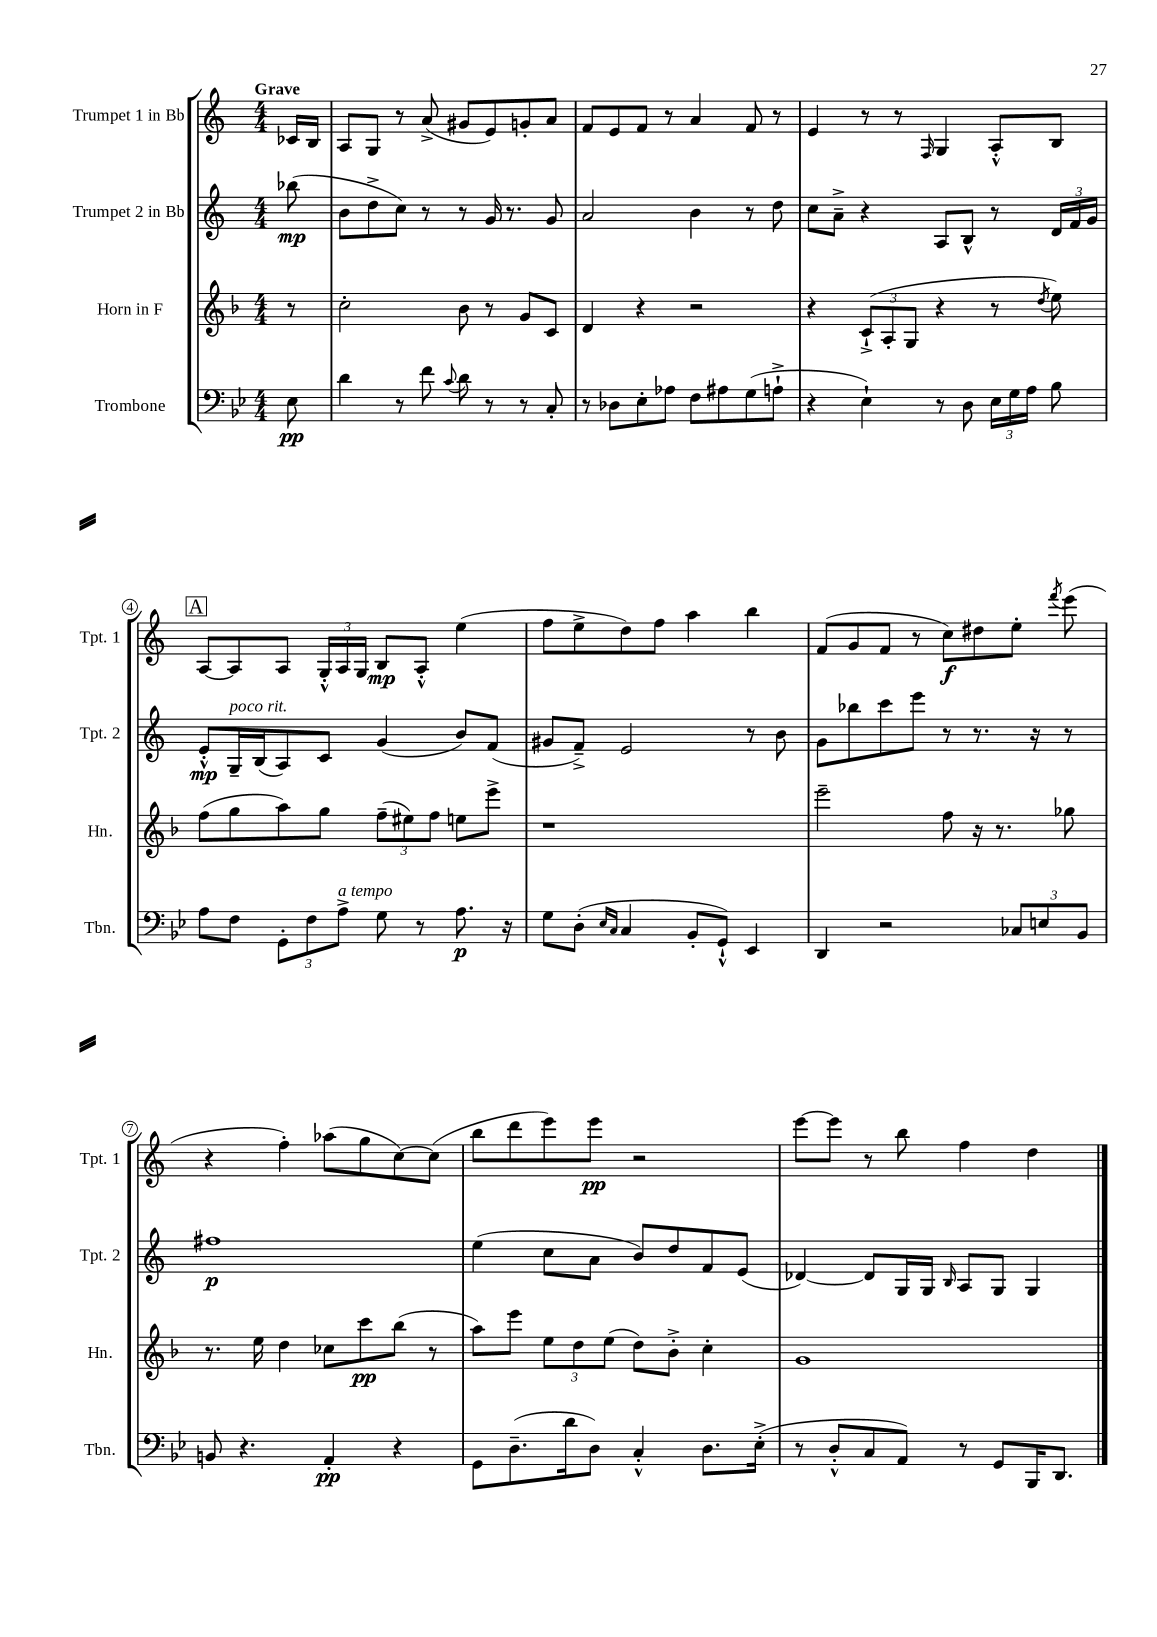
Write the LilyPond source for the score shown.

<<
\new StaffGroup <<
\new Staff = "s0" \with { instrumentName = "Trumpet 1 in Bb" shortInstrumentName = "Tpt. 1" } {
    \clef treble \key c \major \numericTimeSignature \time 4/4 \partial 8 \tempo "Grave"
    \autoBeamOff ces'16[ b16] |
    a8[ g8] r8 a'8->( gis'8[ e'8) g'8-. a'8] |
    f'8[ e'8 f'8] r8 a'4 f'8 r8 |
    e'4 r8 r8 \grace { f16 } g4 a8[-.-^ b8] |
    \mark \markup { \box "A" } a8[~ a8 a8] \tuplet 3/2 { g16[-.-^ a16 g16] } b8[\mp a8]-.-^ e''4( |
    f''8[ e''8-> d''8) f''8] a''4 b''4 |
    f'8[( g'8 f'8] r8 c''8[\f) dis''8 e''8]-. \acciaccatura { f'''8 } e'''8( |
    r4 f''4-.) aes''8[( g''8 c''8~) c''8]( |
    b''8[ d'''8 e'''8) e'''8]\pp r2 |
    e'''8[~ e'''8] r8 b''8 f''4 d''4 \bar "|." |
}
\new Staff = "s1" \with { instrumentName = "Trumpet 2 in Bb" shortInstrumentName = "Tpt. 2" } {
    \clef treble \key c \major \numericTimeSignature \time 4/4 \partial 8
    \autoBeamOff bes''8\mp( |
    b'8[ d''8-> c''8]) r8 r8 g'16 r8. g'8 |
    a'2 b'4 r8 d''8 |
    c''8[ a'8]---> r4 a8[ b8]-^ r8 \tuplet 3/2 { d'16[ f'16 g'16] } |
    \mark \markup { \box "A" } e'8[-.-^\mp g16--^\markup { \italic "poco rit." } b16( a8) c'8] g'4( b'8[) f'8]( |
    gis'8[ f'8]--->) e'2 r8 b'8 |
    g'8[ bes''8 c'''8 e'''8] r8 r8. r16 r8 |
    fis''1\p |
    e''4( c''8[ a'8] b'8[) d''8 f'8 e'8]( |
    des'4~) des'8[ g16 g16] \grace { b16 } a8[ g8] g4 \bar "|." |
}
\new Staff = "s2" \with { instrumentName = "Horn in F" shortInstrumentName = "Hn." } {
    \clef treble \key f \major \numericTimeSignature \time 4/4 \partial 8
    \autoBeamOff r8 |
    c''2-. bes'8 r8 g'8[ c'8] |
    d'4 r4 r2 |
    r4 \tuplet 3/2 { c'8[-!->( a8-. g8] } r4 r8 \acciaccatura { d''8 } e''8) |
    \mark \markup { \box "A" } f''8[( g''8 a''8) g''8] \tuplet 3/2 { f''8[--( eis''8) f''8] } e''8[ e'''8]-> |
    r1 |
    e'''2-- f''8 r16 r8. ges''8 |
    r8. e''16 d''4 ces''8[ c'''8\pp bes''8]( r8 |
    a''8[) e'''8] \tuplet 3/2 { e''8[ d''8 e''8]( } d''8[) bes'8]-.-> c''4-. |
    g'1 \bar "|." |
}
\new Staff = "s3" \with { instrumentName = "Trombone" shortInstrumentName = "Tbn." } {
    \clef bass \key bes \major \numericTimeSignature \time 4/4 \partial 8
    \autoBeamOff ees8\pp |
    d'4 r8 f'8 \appoggiatura { c'8 } d'8 r8 r8 c8-. |
    r8 des8[ ees8-. aes8] f8[ ais8 g8( a8]-!-> |
    r4 ees4-!) r8 d8 \tuplet 3/2 { ees16[ g16 a16] } bes8 |
    \mark \markup { \box "A" } a8[ f8] \tuplet 3/2 { g,8[-. f8 a8]->^\markup { \italic "a tempo" } } g8 r8 a8.\p r16 |
    g8[ d8]-.( \grace { ees16[ c16] } c4 bes,8[-. g,8]-!-^) ees,4 |
    d,4 r2 \tuplet 3/2 { ces8[ e8 bes,8] } |
    b,8 r4. a,4-.\pp r4 |
    g,8[ d8.--( d'16 d8]) c4-.-^ d8.[ ees16]-.->( |
    r8 d8[-.-^ c8 a,8]) r8 g,8[ bes,,16 d,8.] \bar "|." |
}
>>
>>
\layout { \context { \Score \override BarNumber.stencil = #(make-stencil-circler 0.1 0.3 ly:text-interface::print) } }
